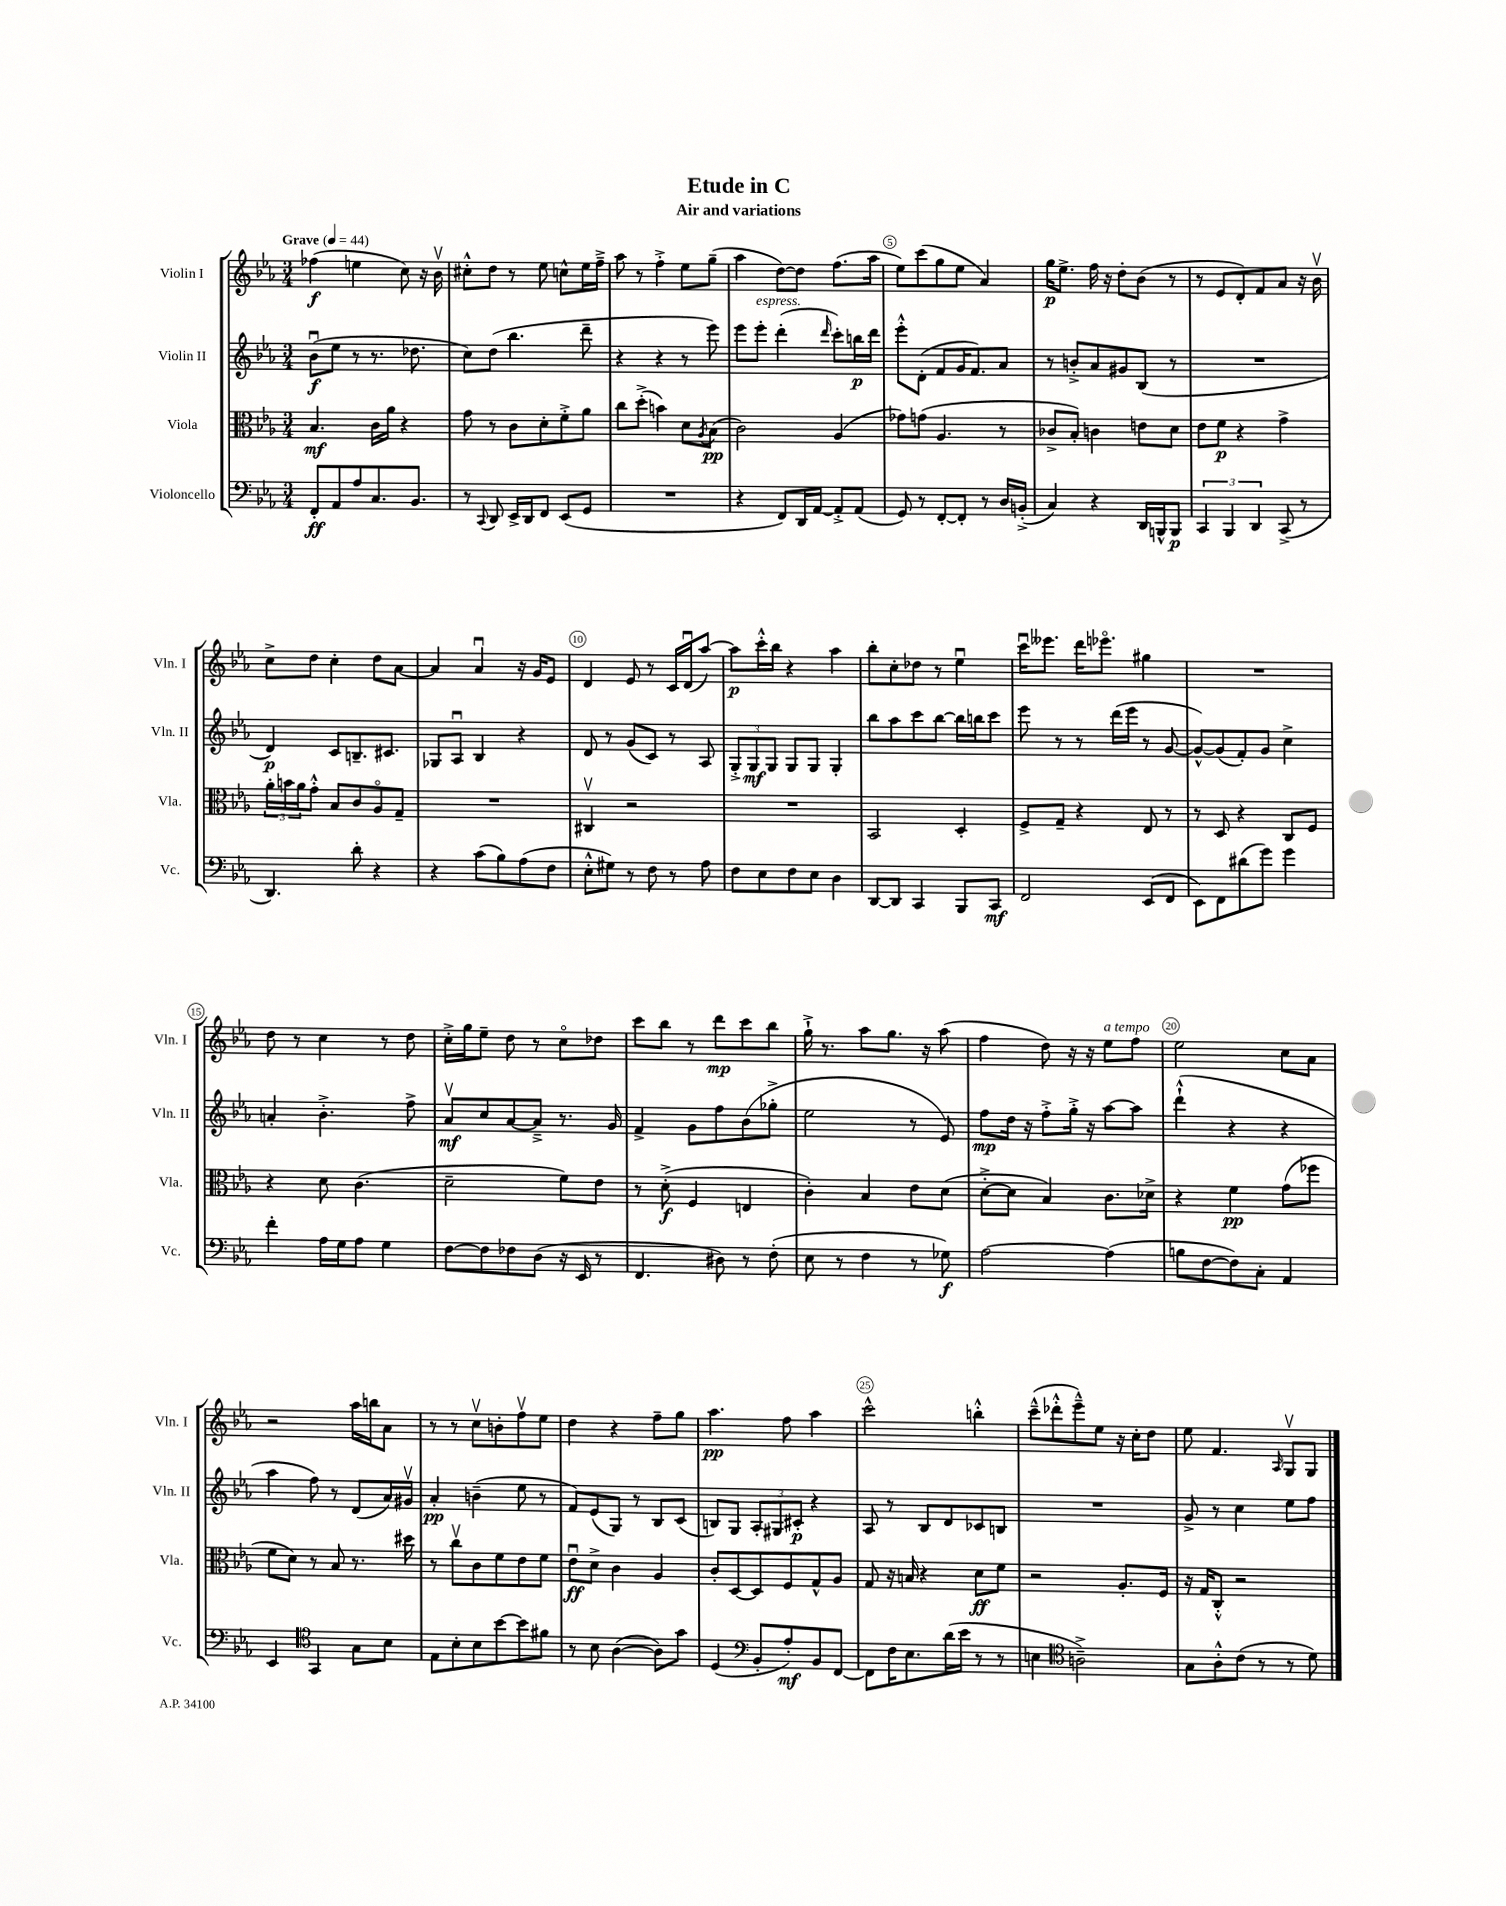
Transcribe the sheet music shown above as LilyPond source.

\header { title = "Etude in C" subtitle = "Air and variations" }
<<
\new StaffGroup <<
\new Staff = "s0" \with { instrumentName = "Violin I" shortInstrumentName = "Vln. I" } {
    \clef treble \key ees \major \numericTimeSignature \time 3/4 \tempo "Grave" 4 = 44
    fes''4\f( e''4 c''8) r16 bes'16\upbow |
    cis''8-.-^ d''8 r8 ees''8 c''8-^ ees''16 f''16---> |
    aes''8 r8 f''4-.-> ees''8 g''8--( |
    aes''4 d''8~) d''8 f''8.( aes''16 |
    ees''8) c'''8( g''8 ees''8 aes'4) |
    g''16\p ees''8.-> f''16 r16 d''8-. bes'8( r8 |
    r8 ees'8 d'8-.) f'8 aes'8 r16 bes'16\upbow |
    c''8-> d''8 c''4-. d''8 aes'8~ |
    aes'4 aes'4\downbow r16 g'16 ees'8 |
    d'4 ees'8 r8 c'16 d'16\downbow( aes''8~) |
    aes''8\p c'''16-.-^ bes''16 r4 aes''4 |
    bes''8-. c''8-. des''8 r8 ees''4\downbow |
    c'''16\downbow eeses'''8. d'''16 ees'''8.\flageolet gis''4 |
    R2. |
    d''8 r8 c''4 r8 d''8 |
    c''16-.-> g''16 ees''8-- d''8 r8 c''8\flageolet des''8 |
    c'''8 bes''8 r8 d'''8\mp c'''8 bes''8 |
    g''16-!-> r8. aes''8 g''8. r16 aes''8( |
    f''4 d''8) r16 r16 ees''8^\markup { \italic "a tempo" } f''8 |
    ees''2 c''8 aes'8 |
    r2 aes''16 b''16 aes'8 |
    r8 r8 c''8\upbow b'8-. f''8\upbow ees''8 |
    d''4 r4 f''8-- g''8 |
    aes''4.\pp f''8 aes''4 |
    c'''2-^ b''4-.-^ |
    c'''8---^( des'''8-.-^ ees'''8---^) ees''8 r16 c''16-. d''8 |
    ees''8 f'4. \grace { aes16 } g8\upbow g8 \bar "|." |
}
\new Staff = "s1" \with { instrumentName = "Violin II" shortInstrumentName = "Vln. II" } {
    \clef treble \key ees \major \numericTimeSignature \time 3/4
    bes'8\downbow\f( ees''8 r8 r8. des''8. |
    c''8) d''8( bes''4. d'''8-- |
    r4 r4 r8 ees'''8) |
    ees'''8 ees'''8-.^\markup { \italic "espress." } d'''4-.( \grace { d'''16 } c'''8-.) b''16\p d'''16 |
    ees'''8-.-^ d'8-.( f'8 g'16 f'8.) aes'8 |
    r8 b'8-.-> aes'8 gis'8 bes8( r8 |
    R2. |
    d'4\p) c'8 b8.-- cis'8. |
    ges8 aes8\downbow bes4 r4 |
    d'8 r8 g'8( c'8) r8 aes8 |
    \tuplet 3/2 { g8-.-> g8\mf g8 } g8 g8 g4-. |
    bes''8 aes''8 c'''8 bes''8~ bes''16 b''16 c'''8 |
    ees'''8 r8 r8 d'''16( ees'''16 r8 g'8~ |
    g'8~-^) g'8( f'8-.) g'8 c''4-> |
    a'4-. bes'4.-.-> f''8-> |
    aes'8\upbow\mf c''8 aes'8~ aes'8---> r8. g'16 |
    f'4-> g'8 f''8 bes'8( ges''8-.-> |
    ees''2 r8 ees'8) |
    f''8\mp d''16 r16 f''8-.-> g''16-.-> r16 aes''8~ aes''8 |
    d'''4-!-^( r4 r4 |
    aes''4 f''8) r8 d'8( aes'16) gis'16\upbow |
    aes'4-.\pp b'4--( ees''8 r8 |
    f'8) ees'8( g8) r8 bes8 c'8( |
    b8) g8 \tuplet 3/2 { aes8-. gis8 cis'8-.\p } r4 |
    aes8 r8 bes8 d'8 ces'8 b8 |
    R2. |
    g'8-> r8 c''4 ees''8 f''8 \bar "|." |
}
\new Staff = "s2" \with { instrumentName = "Viola" shortInstrumentName = "Vla." } {
    \clef alto \key ees \major \numericTimeSignature \time 3/4
    bes4.\mf c'16 aes'16 r4 |
    g'8 r8 c'8 d'8-. f'8-.-> aes'8 |
    c''8 d''8-.->( b'4) d'8 \acciaccatura { aes8 } bes8\pp( |
    c'2) aes4( |
    ges'8) g'8( aes4. r8 |
    ces'8-> bes8-.) c'4 e'8 d'8 |
    ees'8 f'8\p r4 g'4-> |
    \tuplet 3/2 { aes'16-. b'16 aes'16 } g'8-.-^ bes8 c'8 aes8\flageolet g8-- |
    R2. |
    cis4\upbow r2 |
    R2. |
    bes,2 d4-. |
    f8-> g8-- r4 ees8 r8 |
    r8 d8 r4 c8 f8 |
    r4 d'8 c'4.( |
    d'2-- f'8) ees'8 |
    r8 d'8-.->\f( f4 e4 |
    c'4-.) bes4 ees'8 d'8( |
    d'8~-.-> d'8 bes4) c'8. des'16-> |
    r4 f'4\pp g'8( fes''8 |
    f'8 d'8) r8 bes8 r8. dis''16 |
    r8 c''8\upbow c'8 f'8 ees'8 f'8 |
    ees'8\downbow\ff d'8-> c'4 aes4 |
    c'8-. d8~ d8 f8 g8-^ aes8 |
    g8 r16 b16 r4 d'8\ff f'8 |
    r2 aes8.-. f16 |
    r16 g16 c8-.-^ r2 \bar "|." |
}
\new Staff = "s3" \with { instrumentName = "Violoncello" shortInstrumentName = "Vc." } {
    \clef bass \key ees \major \numericTimeSignature \time 3/4
    f,8-.\ff aes,8 aes8 c8. bes,8. |
    r8 \appoggiatura { c,8 } d,8 ees,16-> d,16 f,8 ees,8( g,8 |
    R2. |
    r4 f,8) d,16 aes,16~ aes,8-.-> aes,8( |
    g,8) r8 f,8~-. f,8-. r8 d16 b,16-.->( |
    c4) r4 d,16 b,,16-^ b,,8\p |
    \tuplet 3/2 { c,4 bes,,4 d,4 } c,8->( r8 |
    d,4.) d'8-. r4 |
    r4 c'8( bes8) aes8( f8 |
    ees8-.-^ gis8) r8 f8 r8 aes8 |
    f8 ees8 f8 ees8 d4 |
    d,8~ d,8 c,4 bes,,8 c,8\mf |
    f,2 ees,8( f,8 |
    ees,8) f,8 dis'8( g'8) g'4 |
    f'4-. aes16 g16 aes8 g4 |
    f8~ f8 fes8 d8( r16 ees,16 r8 |
    f,4. dis8) r8 f8-.( |
    ees8 r8 f4 r8 ges8\f) |
    aes2~ aes4( |
    b8 f8~ f8) c8-. aes,4 |
    ees,4 \clef tenor g,4 g8 bes8 |
    ees8 bes8-. bes8 bes'8~ bes'8 fis'8 |
    r8 bes8 aes4~( aes8) g'8 |
    d4( \clef bass bes,8-. aes8-.\mf) bes,8 f,8~ |
    f,8 f16 ees8. d'16( ees'16 r8 r8 |
    e4 \clef tenor a2--->) |
    g8 aes8-.-^ c'8( r8 r8 d'8) \bar "|." |
}
>>
>>
\layout { \context { \Score \override BarNumber.break-visibility = ##(#f #t #t) barNumberVisibility = #(every-nth-bar-number-visible 5) \override BarNumber.stencil = #(make-stencil-circler 0.1 0.3 ly:text-interface::print) } }
